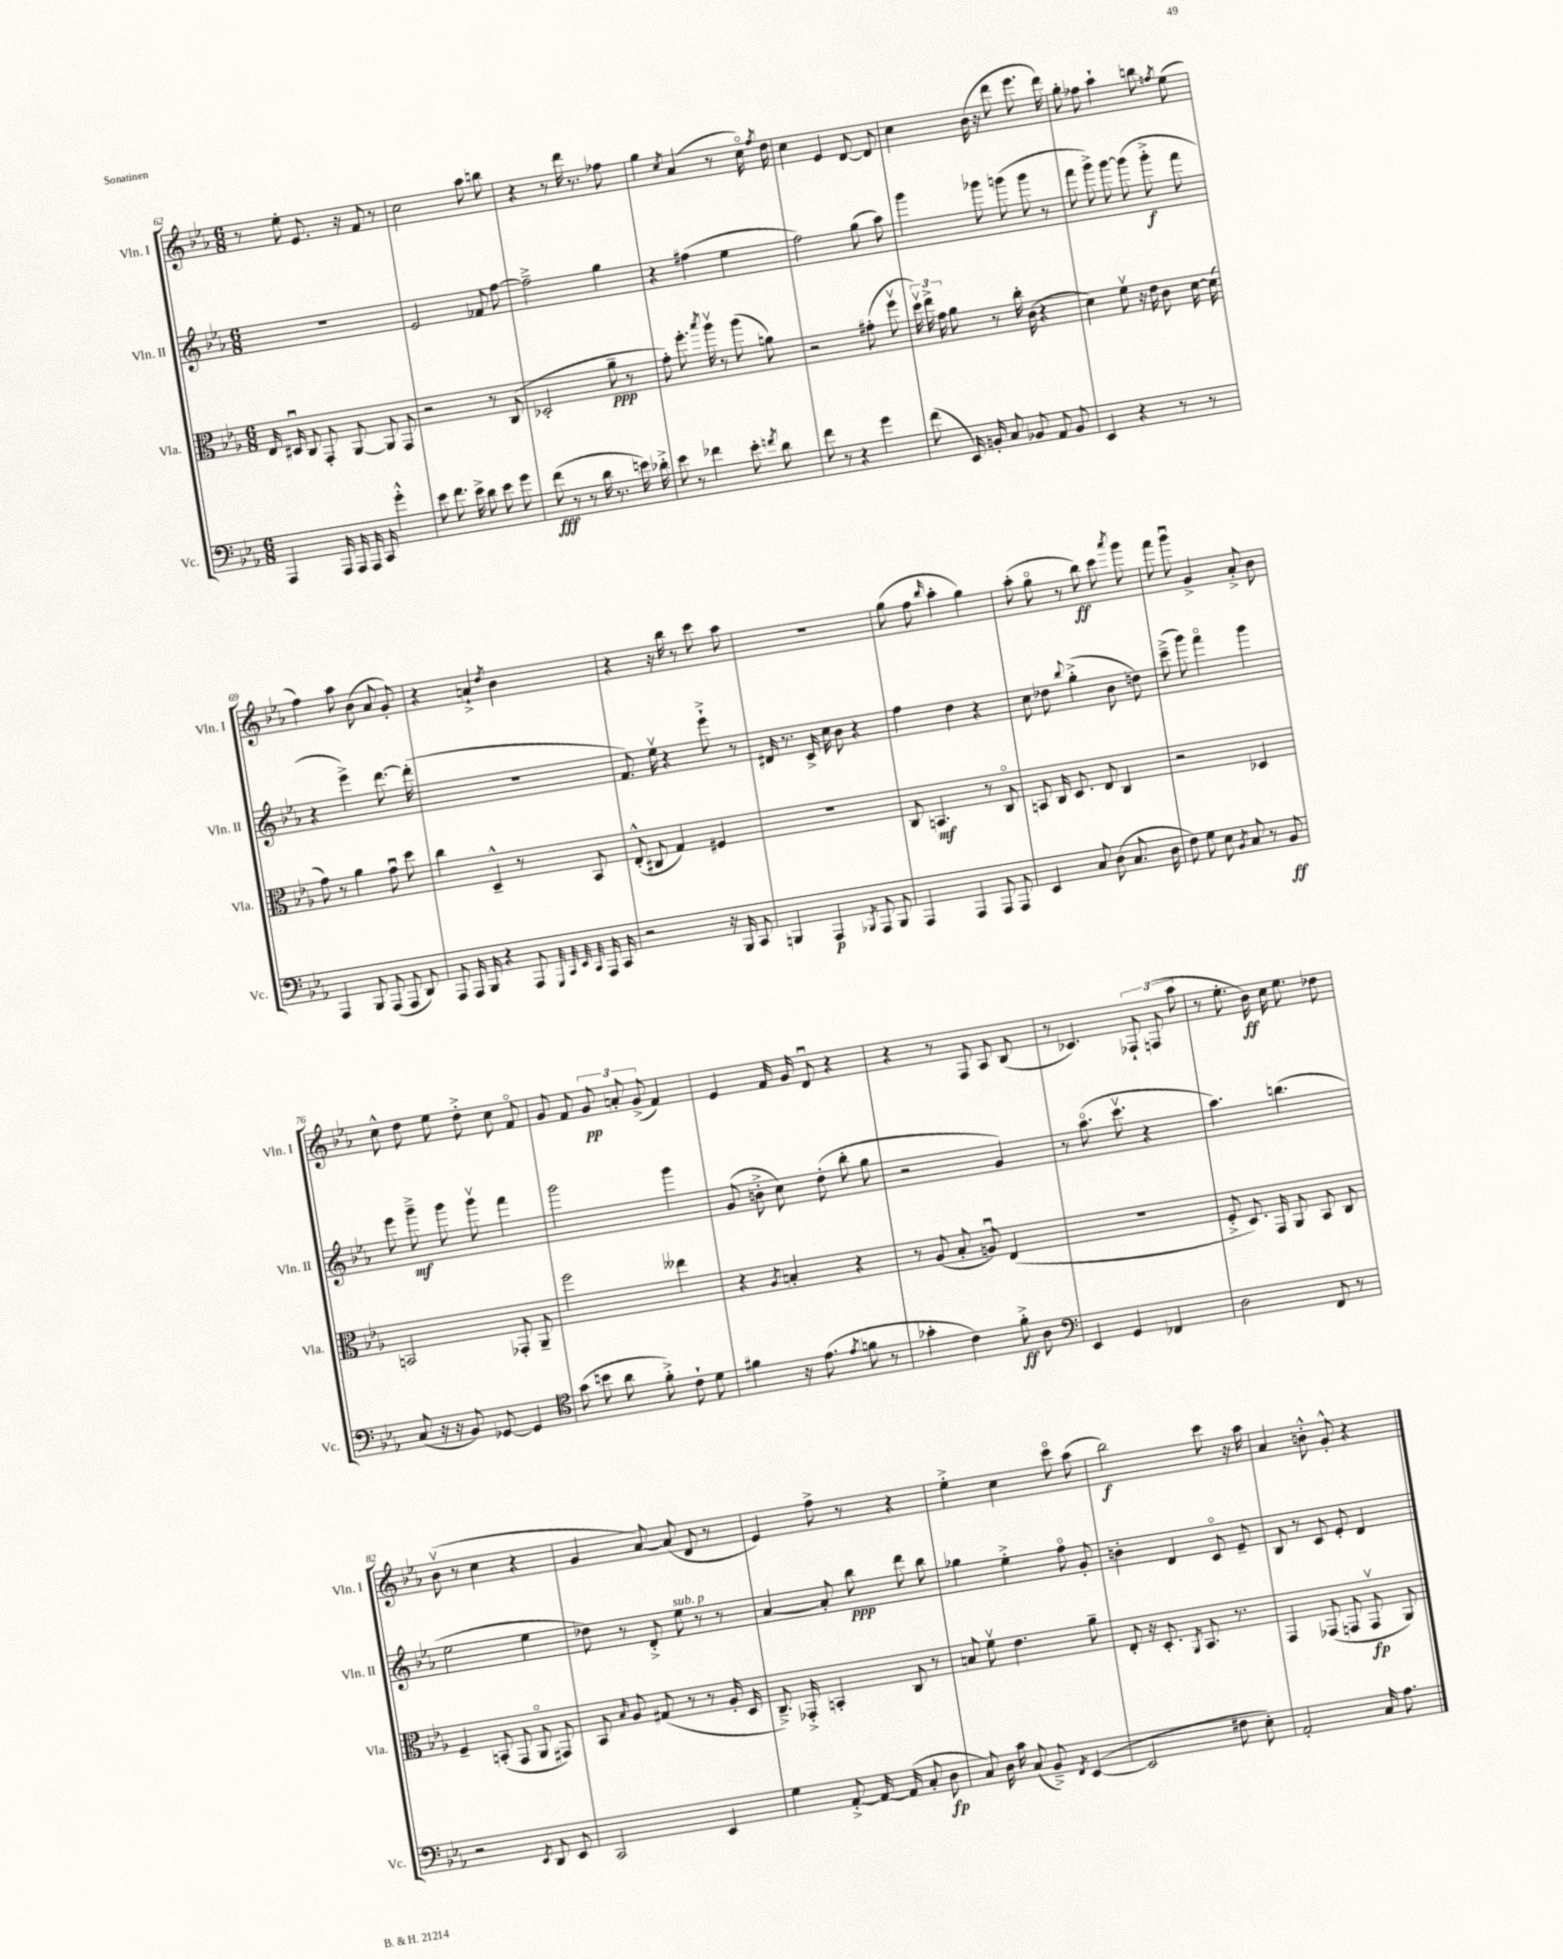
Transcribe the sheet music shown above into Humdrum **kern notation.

**kern	**kern	**kern	**kern
*staff4	*staff3	*staff2	*staff1
*clefF4	*clefC3	*clefG2	*clefG2
*k[b-e-a-]	*k[b-e-a-]	*k[b-e-a-]	*k[b-e-a-]
*M6/8	*M6/8	*M6/8	*M6/8
4AAA-	16E-	2.r	8r
.	16D#u	.	.
.	8C	.	8ee-'
16AAA-	8GG'	.	8.e-
16AAA-	.	.	.
16AAA-	[8AA-	.	.
16CC	.	.	16r
4g'^^	8AA-]	.	8f
.	8GG	.	8r
=	=	=	=
8e-	2r	2e-	2cc
8.f	.	.	.
16e-^	.	.	.
8d	.	.	.
8e-	8r	8f-	8aa-
8g	(8C	[8ff	8bb
=	=	=	=
(8f	2D-'	2ff~^]	4r
8r	.	.	.
8r	.	.	8r
16d	.	.	16ddd
8.r	.	.	8.r
.	8a-~	4gg	.
16e)	8r	.	8ff-
16d-'^	.	.	.
=	=	=	=
8e-	8g')	4r	4gg
8r	8.ff'	.	.
.	.	.	8qcc
4f-	.	(4ff#	(4a-
.	8qbb-	.	.
.	16aa-v	.	.
.	8r	.	.
8e-'	(8aa-	4ee-	8r
8qf	.	.	.
8d	8a)	.	16cco)
.	.	.	8qff
.	.	.	16dd
=	=	=	=
8f	2r	2ff)	4cc
8r	.	.	.
4r	.	.	4e-
4g	(8g#'	(8gg	[8d
.	8ffv	8aa-)	8d]
=	=	=	=
(8f	24ddv)	4ggg	4cc
.	24ee-^	.	.
.	24g	.	.
16EE-)	8a-	.	.
16BB'	.	.	.
8C	8r	8ggg-	(16b-
.	.	.	16r
8BB-	16cc'	(8ggg	8ddd
.	(16c	.	.
8AA-	4r	8ggg	8.eee-
8BB-	.	8r	.
.	.	.	16ddd)
=	=	=	=
4EE-	4d)	8fff	8gg'
.	.	8ggg^)	8ff-
4r	8fv	[8ggg	4aa-`
.	16r	(8ggg]	.
.	16e-	.	.
8r	8c	8ggg'^	8bb
.	.	.	8qff
8r	[16d	8fff	(8ee-
.	(16d]	.	.
=	=	=	=
4AAA-	8g)	4r	4ff)
.	8r	.	.
8BBB-	4a-	4eee-^)	8aa-
(8AAA-	.	.	(8b-
8AAA-	8gu	[8.ddd	8a-
8DD)	8dd	.	8g')
.	.	(16ddd']	.
=	=	=	=
8AAA-	4cc	2.r	4r
16AAA-	.	.	.
16BBB-	.	.	.
4r	4D~^^	.	4a`^
.	.	.	8qdd
8AAA-	8r	.	4b-
32qqGGG	.	.	.
32qqCC	.	.	.
32qqEE-	.	.	.
32qqCC	.	.	.
16AAA-	8BB-	.	.
16CC	.	.	.
=	=	=	=
2r	(8E-'^^	8.f)	4r
.	8C#	.	.
.	.	16ee-v	.
.	4G)	4r	16r
.	.	.	16bb-
.	.	.	8r
16r	4F#	8eee-`^	8ccc
16BBB-	.	.	.
8CC	.	8r	8aa-
=	=	=	=
4BBB	2.r	16d#	2.r
.	.	8.r	.
4AAA-	.	16c^	.
.	.	16cc	.
.	.	8b-	.
8qBBB-	.	.	.
8AAA-	.	4r	.
8BBB-	.	.	.
=	=	=	=
4AAA-	8C	4ff	(8gg
.	4.BB	.	8ff
.	.	.	16qqbb-
4AAA-	.	4dd	4aa-'
8AAA-	8r	4r	4gg)
8AAA-	8Co	.	.
=	=	=	=
4EE-	8BB	8cc	(8aa-'
.	16C	8dd-	8ggo
.	8.D	.	.
.	.	8qqbb-	.
8C	.	(4gg'^	8r
(8D	8E-	.	8bb-)
8.C	4C	8b-	8ccc
.	.	.	8qaaa-
.	.	8dd)	8ggg
16D	.	.	.
=	=	=	=
8F)	2r	(8ccc~^	8fff
8G	.	8ggg)	8gggu
8E-	.	4fffo	4g^
8qBB-	.	.	.
8C	.	.	.
8r	4D-	4ggg	8a-'^
8BB-	.	.	8b-
=	=	=	=
(8C	2BB	8eee-	8cc^^
16r	.	8ggg~^	8dd
16r	.	.	.
8BB-)	.	8ggg	8ee-
[8GG-	.	8gggv	8dd'^
4GG-]	8GG-'	4fff	8cc
.	8AA-~	.	8fo
=	=	=	=
*clefC4	*	*	*
(8g	2ff	2ggg	8g
8b	.	.	8f
8a-	.	.	12g
.	.	.	12a'
8f'^)	.	.	.
.	.	.	(12g^
8c`	4ee--	4ggg	4f)
8d	.	.	.
=	=	=	=
4f#	4r	(8g	4e-
.	.	8b'^	.
.	8qA-	.	.
16r	4B'	8cc)	16f
(8.e-	.	.	16g
.	.	(8dd'	8du
8qe-	.	.	.
8f	4r	8bb-'	4r
8r	.	8gg	.
=	=	=	=
4g-'	8r	2r	4r
.	(8A-	.	.
4c)	8B-'	.	8r
.	8Au)	.	8F
8f'^	(4E-	4g)	8A-
8A-	.	.	(8B-
=	=	=	=
*clefF4	*	*	*
4EE-	2.r	8r	8r
.	.	(8.aa-o	4.c-)
4GG	.	.	.
.	.	8.cccv	.
4FF-	.	4r	12F-`
.	.	.	(12F
.	.	.	12aa-
=	=	=	=
2D	8F'^	4.aa-)	8r
.	8.D)	.	8.ee-'
.	16GG	.	16b-)
.	8AA-	(4.bb	16cc
.	.	.	8.ee-
8FF	8BB-	.	.
8r	8C	.	8dd-
=	=	=	=
2r	4F~	2ee-	(8b-v
.	.	.	8r
.	(8BB'	.	4cc
.	8GG	.	.
8qEE-	.	.	.
8DD	8AA-o	4ee-	4r
8EE-	8GG#)	.	.
=	=	=	=
2CC	8BB-	8dd-)	4g
.	16qqB-	.	.
.	8A-	8r	.
.	(8G#	8d'^	[8a-)
.	8r	8ee-	(8a-]
4EE-	8r	8r	8d
.	16A-'	8r	8r
.	16D	.	.
=	=	=	=
4G	8.C~^)	[4a-	4e-)
.	16GG-'^	.	.
[8AA-'^	4BB'	8a-']	8ff^
16AA-_	.	8bb-	8r
(16AA-]	.	.	.
8C'	8C	8ddd	4r
8D	8r	8bb-	.
=	=	=	=
8C)	8B	4gg-	4ee-'^
16D	8fv	.	.
16c	.	.	.
(8C	4.e-	4ee-'^	4cc
8BB-~^)	.	.	.
8qFF	.	.	.
([4EE-	.	8ffo	8ccco
.	8a-~	8g'	(8aa-
=	=	=	=
2EE-]	8E-'	4b'	2bb-)
.	16r	.	.
.	8.D'	.	.
.	.	4d	.
.	8qAA-	.	.
.	8.BB-	.	.
8F#	.	8co	8ccc
.	8.r	.	.
8E-')	.	8e-~	16r
.	.	.	16aa-
=	=	=	=
2AA-'	4GG	8B-	4a-
.	.	8r	.
.	(8GG-	8c	8b'^^
.	8GG	8e-'	8g'^^
16C	8GGv	4d	4r
8.A-	.	.	.
.	8AA-)	.	.
==	==	==	==
*-	*-	*-	*-
